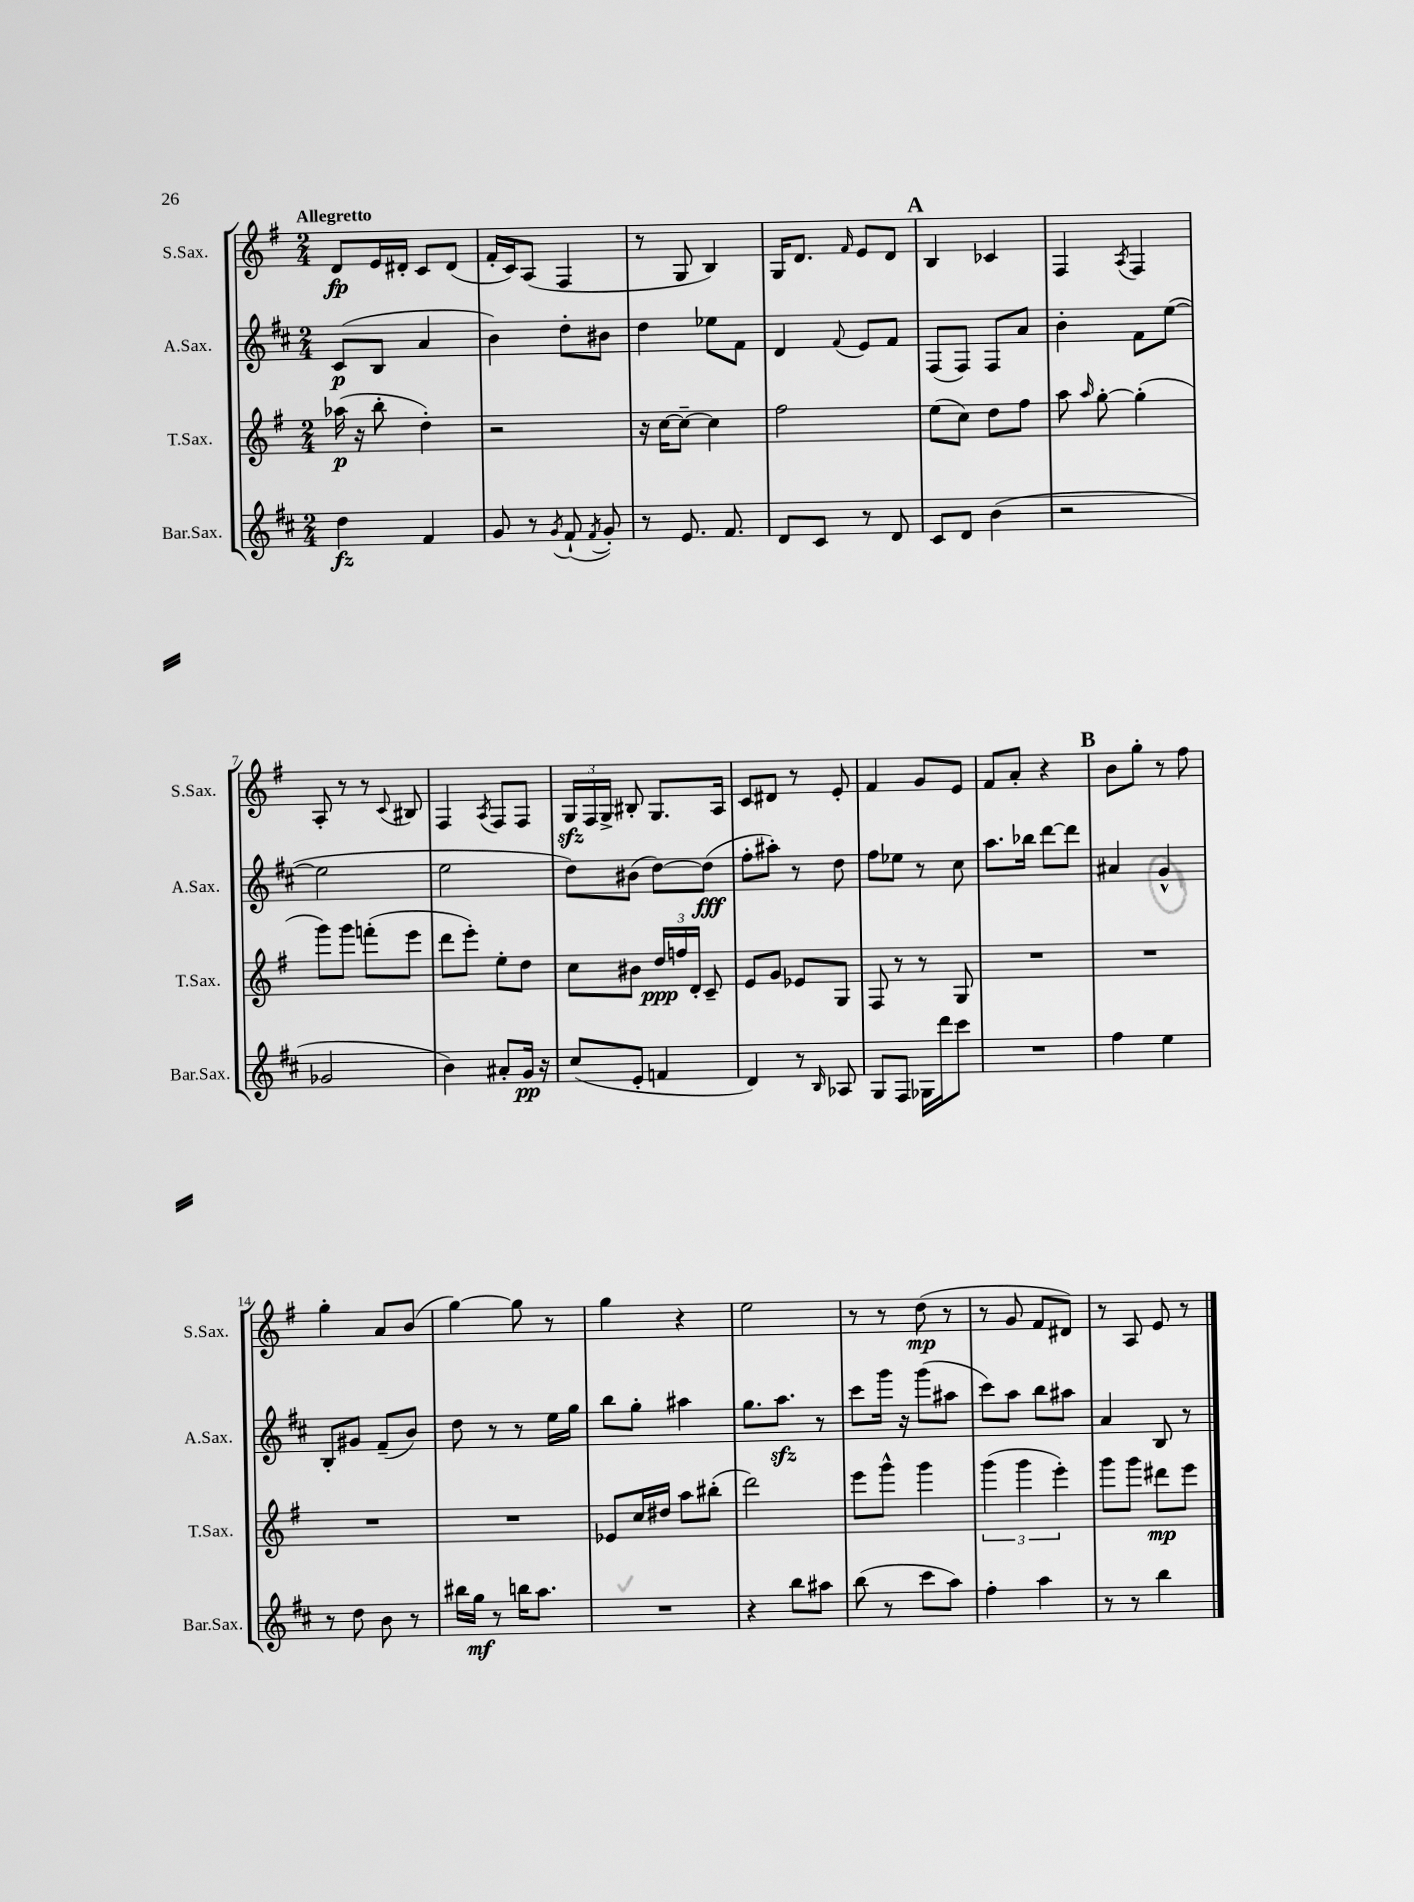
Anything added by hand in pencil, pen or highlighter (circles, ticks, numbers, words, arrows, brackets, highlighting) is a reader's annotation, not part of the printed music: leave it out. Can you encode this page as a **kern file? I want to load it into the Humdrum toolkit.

**kern	**dynam	**kern	**dynam	**kern	**dynam	**kern	**dynam
*part4	*part4	*part3	*part3	*part2	*part2	*part1	*part1
*staff4	*staff4	*staff3	*staff3	*staff2	*staff2	*staff1	*staff1
*I"Bar.Sax.	*	*I"T.Sax.	*	*I"A.Sax.	*	*I"S.Sax.	*
*I'Bar.Sax.	*	*I'T.Sax.	*	*I'A.Sax.	*	*I'S.Sax.	*
*clefG2	*	*clefG2	*	*clefG2	*	*clefG2	*
*k[f#c#]	*	*k[f#]	*	*k[f#c#]	*	*k[f#]	*
*M2/4	*	*M2/4	*	*M2/4	*	*M2/4	*
=1	=1	=1	=1	=1	=1	=1	=1
!	!	!	!	!	!	!LO:TX:a:B:t=Allegretto	!
4dd\	fz	(16aa-X\	p	(8c#/L	p	8d/L	fp
.	.	16r	.	.	.	.	.
.	.	8bb'\	.	8B/J	.	16e/L	.
.	.	.	.	.	.	16d#X'/JJ	.
4f#/	.	4dd'\)	.	4a/	.	8c/L	.
.	.	.	.	.	.	(8d#/J	.
=2	=2	=2	=2	=2	=2	=2	=2
8g/	.	2r	.	4b\)	.	16f#'/LL	.
.	.	.	.	.	.	16c/J)	.
8r	.	.	.	.	.	(8A/J	.
8qg/	.	.	.	.	.	.	.
(8f#`/	.	.	.	8dd'\L	.	4F#/	.
8qf#/	.	.	.	.	.	.	.
8g'/)	.	.	.	8b#X\J	.	.	.
=3	=3	=3	=3	=3	=3	=3	=3
8r	.	16r	.	4dd\	.	8r	.
.	.	[16cc\KL	.	.	.	.	.
8.e/	.	8cc~\J_	.	.	.	8G/	.
.	.	4cc\]	.	8ee-X\L	.	4B/)	.
8.f#/	.	.	.	.	.	.	.
.	.	.	.	8f#\J	.	.	.
=4	=4	=4	=4	=4	=4	=4	=4
8d/L	.	2ff#\	.	4d/	.	16G/KL	.
.	.	.	.	.	.	8.d/J	.
8c#/J	.	.	.	.	.	.	.
.	.	.	.	8qqf#/	.	16qqf#/	.
8r	.	.	.	8e/L	.	8e/L	.
8d/	.	.	.	8f#/J	.	8d/J	.
!!LO:REH:place=s1:t=A
=5	=5	=5	=5	=5	=5	=5	=5
8c#/L	.	(8ee\L	.	(8F#/L	.	4B/	.
8d/J	.	8cc\J)	.	8F#/J)	.	.	.
(4b\	.	8dd\L	.	8F#/L	.	4c-X/	.
.	.	8ff#\J	.	8a/J	.	.	.
=6	=6	=6	=6	=6	=6	=6	=6
2r	.	8aa\	.	4b'\	.	4F#/	.
.	.	16qqaa/	.	.	.	.	.
.	.	[8gg'\	.	.	.	.	.
.	.	.	.	.	.	8qA/	.
.	.	(4gg'\]	.	8f#\L	.	4F#/	.
.	.	.	.	([8ee\J	.	.	.
!!LO:LB:g=z
=7	=7	=7	=7	=7	=7	=7	=7
2g-X/	.	8ggg\L)	.	2ee\]	.	8A'/	.
.	.	8ggg\J	.	.	.	8r	.
.	.	(8fffn'\L	.	.	.	8r	.
.	.	.	.	.	.	8qqc/	.
.	.	8eee\J	.	.	.	8B#X/	.
=8	=8	=8	=8	=8	=8	=8	=8
4b\)	.	8ddd\L	.	2ee\	.	4F#/	.
.	.	8eee'\J)	.	.	.	.	.
.	.	.	.	.	.	8qA/	.
8a#X'/L	.	8ee'\L	.	.	.	8F#/L	.
16g/Jk	pp	8dd\J	.	.	.	8F#/J	.
16r	.	.	.	.	.	.	.
=9	=9	=9	=9	=9	=9	=9	=9
(8cc#/L	.	8cc\L	.	8dd\L)	.	24Gzz/LL	.
.	.	.	.	.	.	24F#/	.
.	.	.	.	.	.	24G^/JJ	.
8e'/J	.	8b#X\J	.	(8b#X\J	.	8B#X'/	.
4fn/	.	24dd/LL	ppp	[8dd\L)	.	8.G/L	.
.	.	24ffn/	.	.	.	.	.
.	.	24d'/JJ	.	.	.	.	.
.	.	8c~/	.	(8dd\J]	fff	.	.
.	.	.	.	.	.	16A/Jk	.
=10	=10	=10	=10	=10	=10	=10	=10
4d/)	.	8e/L	.	8ff#'\L	.	8c/L	.
.	.	8g/J	.	8aa#X'\J)	.	8d#X/J	.
8r	.	8e-X/L	.	8r	.	8r	.
16qqB/	.	.	.	.	.	.	.
8A-X/	.	8G/J	.	8dd\	.	8e'/	.
=11	=11	=11	=11	=11	=11	=11	=11
8G/L	.	8F#/	.	8ff#\L	.	4f#/	.
8F#/J	.	8r	.	8ee-X\J	.	.	.
16G-X\LL	.	8r	.	8r	.	8g/L	.
16ddd\J	.	.	.	.	.	.	.
8ccc#\J	.	8G/	.	8cc#\	.	8e/J	.
=12	=12	=12	=12	=12	=12	=12	=12
2r	.	2r	.	8.aa\L	.	8f#/L	.
.	.	.	.	.	.	8a'/J	.
.	.	.	.	16bb-X\Jk	.	.	.
.	.	.	.	[8ddd\L	.	4r	.
.	.	.	.	8ddd\J]	.	.	.
!!LO:REH:place=s1:t=B
=13	=13	=13	=13	=13	=13	=13	=13
4ff#\	.	2r	.	4a#X/	.	8b\L	.
.	.	.	.	.	.	8gg'\J	.
4ee\	.	.	.	4g^^/	.	8r	.
.	.	.	.	.	.	8ff#\	.
!!LO:LB:g=z
=14	=14	=14	=14	=14	=14	=14	=14
8r	.	2r	.	8B'/L	.	4gg'\	.
8dd\	.	.	.	8g#X/J	.	.	.
8b\	.	.	.	(8f#~/L	.	8a/L	.
8r	.	.	.	8b/J)	.	(8b/J	.
=15	=15	=15	=15	=15	=15	=15	=15
16bb#X\LL	.	2r	.	8dd\	.	[4gg\)	.
16gg\JJ	mf	.	.	.	.	.	.
8r	.	.	.	8r	.	.	.
16bbn\KL	.	.	.	8r	.	8gg\]	.
8.aa\J	.	.	.	.	.	.	.
.	.	.	.	16ee\LL	.	8r	.
.	.	.	.	16gg\JJ	.	.	.
=16	=16	=16	=16	=16	=16	=16	=16
2r	.	8e-X/L	.	8bb\L	.	4gg\	.
.	.	16cc/L	.	8gg'\J	.	.	.
.	.	16dd#X/JJ	.	.	.	.	.
.	.	8aa\L	.	4aa#X\	.	4r	.
.	.	(8bb#X'\J	.	.	.	.	.
=17	=17	=17	=17	=17	=17	=17	=17
4r	.	2ddd\)	.	8.gg\L	.	2ee\	.
.	.	.	.	8.aazz\J	.	.	.
8bb\L	.	.	.	.	.	.	.
8aa#X\J	.	.	.	8r	.	.	.
=18	=18	=18	=18	=18	=18	=18	=18
(8bb\	.	8eee\L	.	8ccc#\L	.	8r	.
8r	.	8ggg^^\J	.	16ggg\Jk	.	8r	.
.	.	.	.	16r	.	.	.
8ccc#\L	.	4ggg\	.	(8ggg\L	.	(8dd\	mp
8aa\J)	.	.	.	8aa#X\J	.	8r	.
=19	=19	=19	=19	=19	=19	=19	=19
4ff#'\	.	(6ggg\	.	8ccc#\L)	.	8r	.
.	.	.	.	8aa\J	.	8g/	.
.	.	6ggg\	.	.	.	.	.
4aa\	.	.	.	8bb\L	.	8f#/L	.
.	.	6eee'\)	.	.	.	.	.
.	.	.	.	8aa#X\J	.	8d#X/J)	.
=20	=20	=20	=20	=20	=20	=20	=20
8r	.	8ggg\L	.	4a/	.	8r	.
8r	.	8ggg\J	.	.	.	8A/	.
4bb\	.	8ddd#X\L	mp	8B/	.	8e/	.
.	.	8eee\J	.	8r	.	8r	.
==	==	==	==	==	==	==	==
*-	*-	*-	*-	*-	*-	*-	*-
